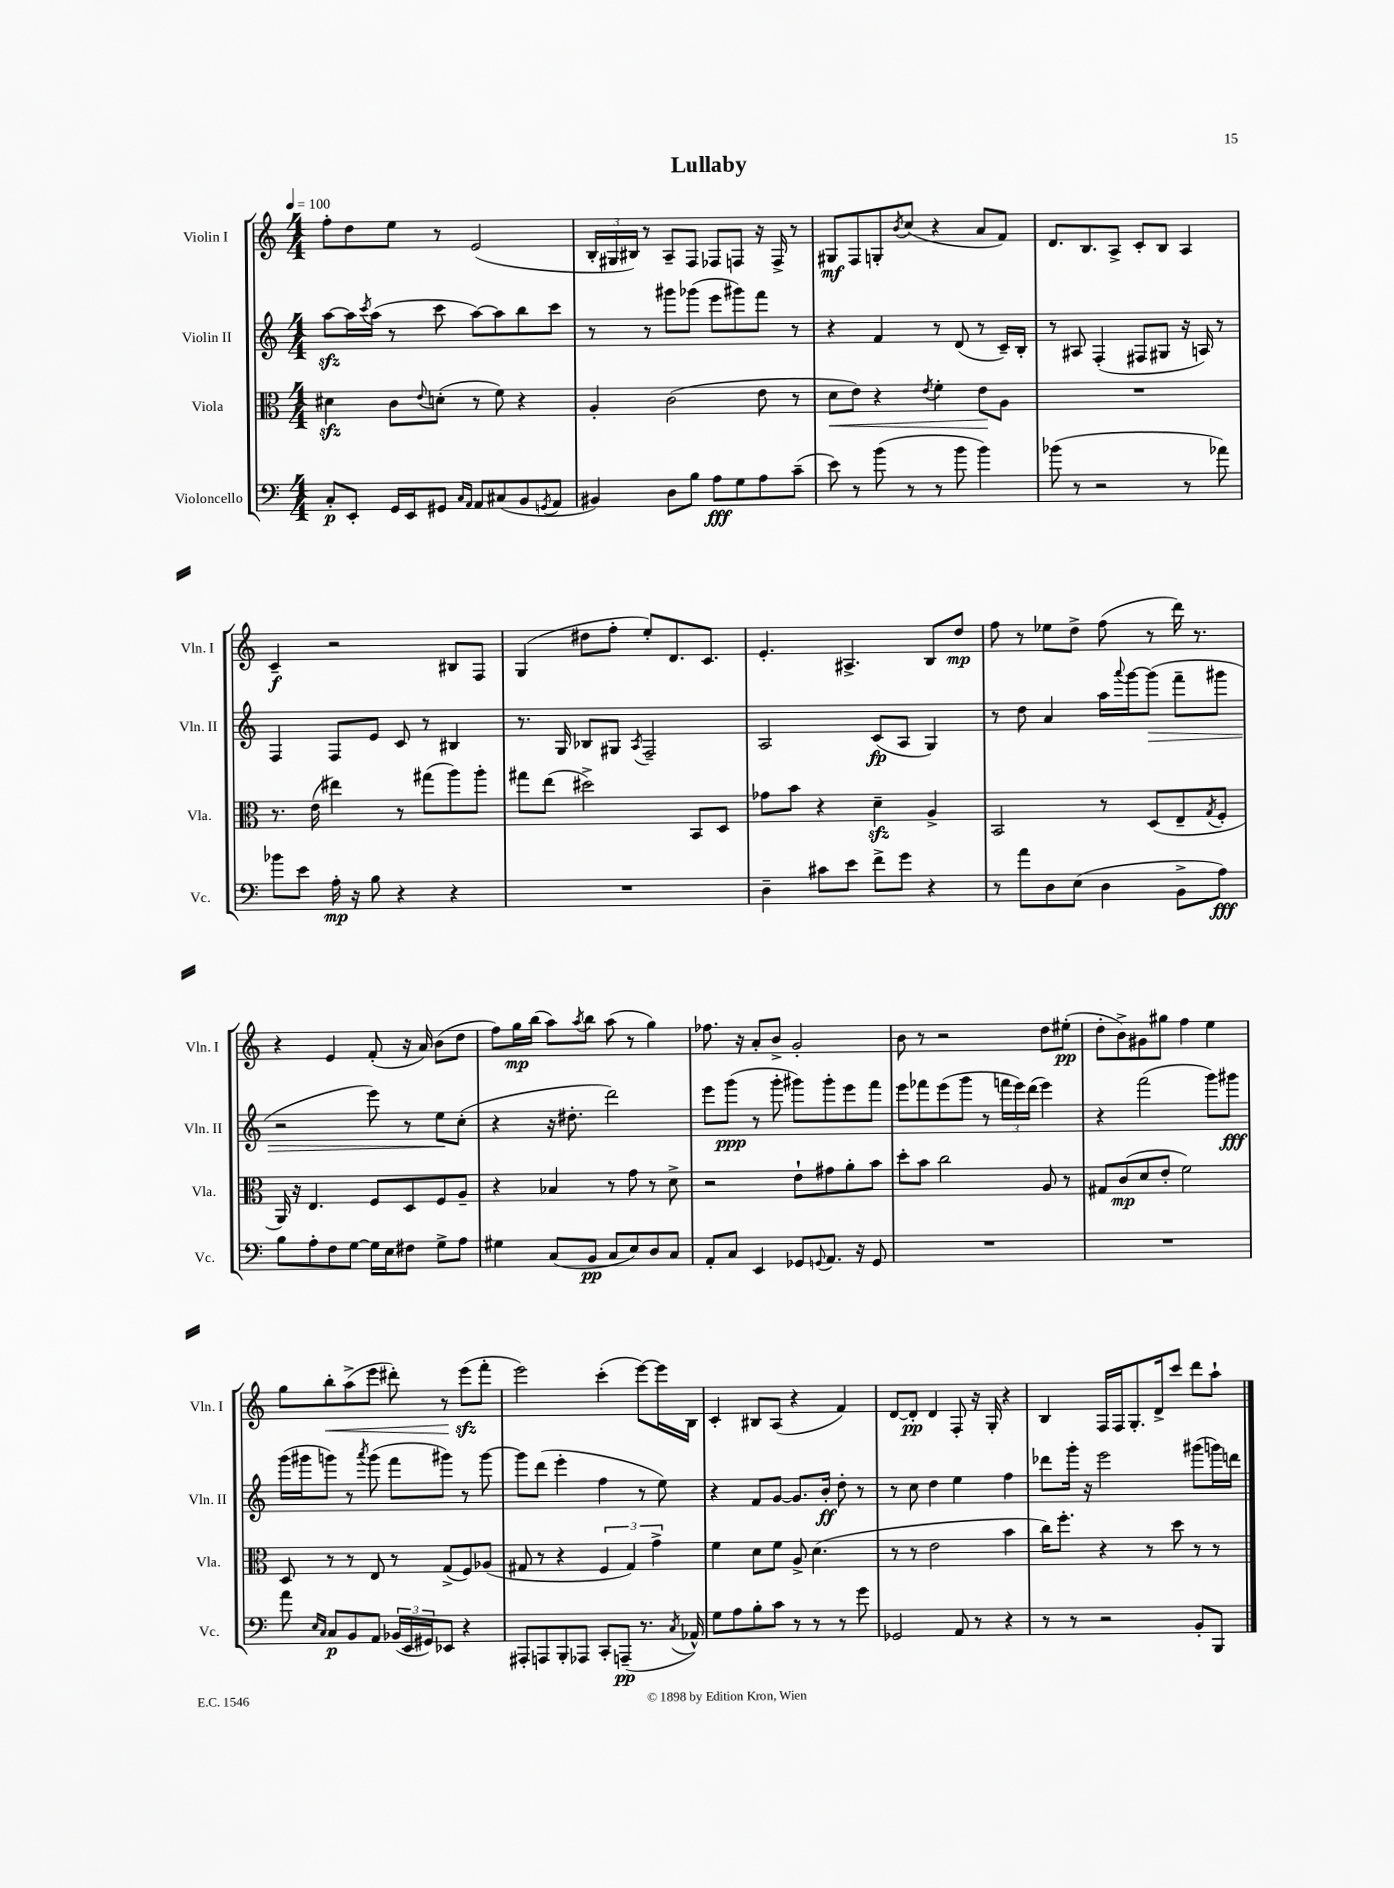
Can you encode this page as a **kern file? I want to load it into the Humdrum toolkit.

**kern	**dynam	**kern	**dynam	**kern	**dynam	**kern	**dynam
*part4	*part4	*part3	*part3	*part2	*part2	*part1	*part1
*staff4	*staff4	*staff3	*staff3	*staff2	*staff2	*staff1	*staff1
*I"Violoncello	*	*I"Viola	*	*I"Violin II	*	*I"Violin I	*
*I'Vc.	*	*I'Vla.	*	*I'Vln. II	*	*I'Vln. I	*
*clefF4	*	*clefC3	*	*clefG2	*	*clefG2	*
*k[]	*	*k[]	*	*k[]	*	*k[]	*
*M4/4	*	*M4/4	*	*M4/4	*	*M4/4	*
*MM100	*	*MM100	*	*MM100	*	*MM100	*
=1	=1	=1	=1	=1	=1	=1	=1
8C'/L	p	4d#Xzz\	.	[8aazz\L	.	8ff'\L	.
8EE'/J	.	.	.	16aa\L]	.	8dd\	.
.	.	.	.	8qccc/	.	.	.
.	.	.	.	(16aa\JJ	.	.	.
16GG/LL	.	8c\L	.	8r	.	8ee\J	.
16EE/J	.	.	.	.	.	.	.
.	.	8qqe/	.	.	.	.	.
8GG#X/J	.	(8dn'\J	.	8ccc\	.	8r	.
16qqC/LL	.	.	.	.	.	.	.
16qqAA/JJ	.	.	.	.	.	.	.
8AA/L	.	8r	.	[8aa\L)	.	(2e/	.
(8C#X/	.	8f\)	.	8aa\]	.	.	.
8BB/	.	4r	.	8bb\	.	.	.
8qGGn/	.	.	.	.	.	.	.
8AA/J	.	.	.	8ccc\J	.	.	.
=2	=2	=2	=2	=2	=2	=2	=2
4BB#X/)	.	4A'/	.	8r	.	24B'/LL	.
.	.	.	.	.	.	24G#X/	.
.	.	.	.	.	.	24B#X/JJ)	.
.	.	.	.	8r	.	8r	.
8D\L	.	(2c\	.	8ggg#X\L	.	8A~/L	.
8B\J	.	.	.	(8ggg-X\J	.	8F/J	.
8A\L	fff	.	.	8eee\L	.	8F-X/L	.
8G\	.	.	.	8ggg#X\)	.	8Fn/J	.
8A\	.	8e\	.	8fff\J	.	16r	.
.	.	.	.	.	.	16F^/	.
(8c~\J	.	8r	.	8r	.	8r	.
=3	=3	=3	=3	=3	=3	=3	=3
!	!	!	!LO:HP:b	!	!	!	!
8e\)	.	8d\L	<	4r	.	8G#X/L	mf
8r	.	8e\J)	.	.	.	8F/	.
(8b\	.	4r	.	4f/	.	8Gn'/	.
.	.	.	.	.	.	8qb/	.
8r	.	.	.	.	.	(8cc/J	.
.	.	8qe/	.	.	.	.	.
8r	.	4f'\	.	8r	.	4r	.
8b\	.	.	.	(8d/	.	.	.
4b\)	.	8e\L	.	8r	.	8a/L	.
.	.	8A\J	[	16c~/LL)	.	8f/J)	.
.	.	.	.	16B'/JJ	.	.	.
=4	=4	=4	=4	=4	=4	=4	=4
(8b-X\	.	1r	.	8r	.	8.d/L	.
8r	.	.	.	8A#X/	.	.	.
.	.	.	.	.	.	8.B/	.
2r	.	.	.	(4F'/	.	.	.
.	.	.	.	.	.	8A^/J	.
.	.	.	.	8F#X/L	.	8c'/L	.
.	.	.	.	8G#X/J	.	8B/J	.
8r	.	.	.	16r	.	4A/	.
.	.	.	.	16An/)	.	.	.
8a-X\)	.	.	.	8r	.	.	.
!!LO:LB:g=z
=5	=5	=5	=5	=5	=5	=5	=5
8b-X\L	.	8.r	.	4F/	.	4c~/	f
8e\J	.	.	.	.	.	.	.
.	.	(16e\	.	.	.	.	.
16A'\	mp	4ee#X\)	.	8F/L	.	2r	.
16r	.	.	.	.	.	.	.
8B\	.	.	.	8e/J	.	.	.
4r	.	8r	.	8c/	.	.	.
.	.	(8gg#X\L	.	8r	.	.	.
4r	.	8aa\)	.	4B#X/	.	8B#X/L	.
.	.	8aa'\J	.	.	.	8F/J	.
=6	=6	=6	=6	=6	=6	=6	=6
1r	.	8gg#X\L	.	8.r	.	(4G/	.
.	.	(8ee\J	.	.	.	.	.
.	.	.	.	16G/	.	.	.
.	.	2dd#X^\)	.	8B-X/L	.	8dd#X\L	.
.	.	.	.	8G#X/J	.	8ff'\J	.
.	.	.	.	8qA/	.	.	.
.	.	.	.	2F~/	.	8ee'/L)	.
.	.	.	.	.	.	8.d/	.
.	.	8BB/L	.	.	.	.	.
.	.	.	.	.	.	8.c/J	.
.	.	8D/J	.	.	.	.	.
=7	=7	=7	=7	=7	=7	=7	=7
4D~\	.	8g-X\L	.	2A/	.	4.e'/	.
.	.	8b\J	.	.	.	.	.
8c#X\L	.	4r	.	.	.	.	.
8e\J	.	.	.	.	.	4.A#X^/	.
8f^\L	.	4dzz~\	.	(8c/L	fp	.	.
8g\J	.	.	.	8A/J	.	.	.
4r	.	4A^/	.	4G/)	.	8B/L	.
.	.	.	.	.	.	8dd/J	mp
=8	=8	=8	=8	=8	=8	=8	=8
8r	.	2BB/	.	8r	.	8ff\	.
8a\L	.	.	.	8dd\	.	8r	.
8D\	.	.	.	4a/	.	8ee-X\L	.
(8E\J	.	.	.	.	.	8dd^\J	.
4D\	.	8r	.	16aa\LL	.	(8ff\	.
.	.	.	.	8qqaaa/	.	.	.
.	.	.	.	[16ggg\J	.	.	.
!	!	!	!	!	!LO:HP:b	!	!
.	.	(8D/L	.	(8ggg\J]	>	8r	.
8BB^\L	.	8E~/	.	8fff~\L	.	16ddd\)	.
.	.	.	.	.	.	8.r	.
.	.	8qG/	.	.	.	.	.
8A\J)	fff	8F'/J	.	8ggg#X\J	.	.	.
!!LO:LB:g=z
=9	=9	=9	=9	=9	=9	=9	=9
8B\L	.	16AA/)	.	2r	.	4r	.
.	.	16r	.	.	.	.	.
8A'\	.	4.E/	.	.	.	.	.
8F\	.	.	.	.	.	4e/	.
[8G\J	.	.	.	.	.	.	.
16G\LL]	.	8F/L	.	8eee\)	.	(8f'/	.
16E\J	.	.	.	.	.	.	.
8F#X\J	.	8D/	.	8r	.	16r	.
.	.	.	.	.	.	16a/)	.
8G^\L	.	8F/	.	8ee\L	.	(8b\L	.
8A\J	.	8A~/J	.	(8cc'\J	]	8dd\J	.
=10	=10	=10	=10	=10	=10	=10	=10
4G#X\	.	4r	.	4r	.	8ff\L)	.
.	.	.	.	.	.	16gg\L	mp
.	.	.	.	.	.	(16bb\JJ	.
(8C/L	.	4B-X/	.	16r	.	8aa\L)	.
.	.	.	.	8.dd#X'\	.	.	.
.	.	.	.	.	.	8qaa/	.
8BB/J	pp	.	.	.	.	8bb\J	.
8C/L	.	8r	.	2ddd\)	.	(8aa\	.
8E/)	.	8g\	.	.	.	8r	.
8D/	.	8r	.	.	.	4gg\)	.
8C/J	.	8d^\	.	.	.	.	.
=11	=11	=11	=11	=11	=11	=11	=11
8AA'/L	.	2r	.	8eee\L	.	8.ff-X\	.
8C/J	.	.	.	(8ggg\J	ppp	.	.
.	.	.	.	.	.	16r	.
4EE/	.	.	.	8r	.	8a'/L	.
.	.	.	.	8ggg'\	.	8b^/J	.
8GG-X/L	.	8e`\L	.	8ggg#X\L)	.	2g'/	.
8qqGGn/	.	.	.	.	.	.	.
8.AA/J	.	8g#X\	.	8ggg#'\	.	.	.
.	.	8a'\	.	8eee\	.	.	.
16r	.	.	.	.	.	.	.
8GG/	.	8b\J	.	8fff\J	.	.	.
=12	=12	=12	=12	=12	=12	=12	=12
1r	.	8dd'\L	.	8eee\L	.	8b\	.
.	.	8b\J	.	8fff-X\	.	8r	.
.	.	2cc\	.	(8eee\	.	2r	.
.	.	.	.	8ggg\J	.	.	.
.	.	.	.	8r	.	.	.
.	.	.	.	24fffn\LL	.	.	.
.	.	.	.	24eee\)	.	.	.
.	.	.	.	(24ddd\JJ	.	.	.
.	.	8A/	.	4eee\)	.	8dd\L	.
.	.	8r	.	.	.	(8ee#X'\J	pp
=13	=13	=13	=13	=13	=13	=13	=13
1r	.	8G#X/L	.	4r	.	8dd'\L	.
.	.	(8c/	mp	.	.	8b^\)	.
.	.	8d/	.	(2fff\	.	8g#X\	.
.	.	8e'/J	.	.	.	8gg#X\J	.
.	.	2f\)	.	.	.	4ff\	.
.	.	.	.	8ggg\L)	.	4ee\	.
.	.	.	.	8ggg#X\J	fff	.	.
!!LO:LB:g=z
=14	=14	=14	=14	=14	=14	=14	=14
8a\	.	8D/	.	(16ggg\LL	.	8gg\L	.
.	.	.	.	16ggg#X\J	.	.	.
16qqE/LL	.	.	.	.	.	.	.
16qqC/JJ	.	.	.	.	.	.	.
!	!	!	!	!	!	!	!LO:HP:b
8C/L	p	8r	.	8gggn\J)	.	8bb'\	<
8BB/	.	8r	.	8r	.	(8aa^\	.
.	.	.	.	8qaaa/	.	.	.
8AA/J	.	8E/	.	(8ggg\	.	8eee\J	.
(24BB-X/LL	.	8r	.	8fff\L	.	8ddd#X'\)	.
24EE/	.	.	.	.	.	.	.
24GG#X/J)	.	.	.	.	.	.	.
8EE-X/J	.	(8G^/L	.	8ggg#X\J)	.	8r	.
4r	.	8F/)	.	8r	.	(8eeezz\L	.
.	.	(8A-X/J	.	[8ggg#\	.	8fff'\J	[
=15	=15	=15	=15	=15	=15	=15	=15
8AAA#X'/L	.	8G#X/	.	8ggg#\L]	.	2eee\)	.
8AAAn/	.	8r	.	(8ddd\J	.	.	.
8BBB'/	.	4r	.	4eee'\	.	.	.
8AAA-X/J	.	.	.	.	.	.	.
8CC'/L	.	6F/	.	4ff\	.	(4ccc'\	.
(8AAAn~/J	pp	.	.	.	.	.	.
.	.	6G#/)	.	.	.	.	.
8.r	.	.	.	8r	.	[8eee\L)	.
.	.	6g^\	.	.	.	.	.
.	.	.	.	8ee\)	.	16eee\L]	.
8qC/	.	.	.	.	.	.	.
16AA-X^^/)	.	.	.	.	.	16B\JJ	.
=16	=16	=16	=16	=16	=16	=16	=16
8G\L	.	4f\	.	4r	.	4c'/	.
8A\	.	.	.	.	.	.	.
8B'\	.	8d\L	.	8f/L	.	8B#X/L	.
8c\J	.	8f\J	.	[8g/J	.	(8A/J	.
8r	.	8A^/	.	8.g/L]	.	4r	.
8r	.	(4.d\	.	.	.	.	.
.	.	.	.	16b'/Jk	ff	.	.
8r	.	.	.	8dd'\	.	4f/)	.
8g\	.	.	.	8r	.	.	.
=17	=17	=17	=17	=17	=17	=17	=17
2GG-X/	.	8r	.	8r	.	[8d/L	.
.	.	8r	.	8cc\	.	8d'/J]	pp
.	.	2e\	.	4dd\	.	4d/	.
8AA/	.	.	.	4ee\	.	8F'/	.
8r	.	.	.	.	.	16r	.
.	.	.	.	.	.	16G'/	.
4r	.	4b\	.	4ff\	.	4r	.
=18	=18	=18	=18	=18	=18	=18	=18
8r	.	16cc\KL)	.	8ddd-X\L	.	4B/	.
.	.	8.ff'\J	.	.	.	.	.
8r	.	.	.	16ggg'\Jk	.	.	.
.	.	.	.	16r	.	.	.
2r	.	4r	.	2eee\	.	16F/LL	.
.	.	.	.	.	.	16F/J	.
.	.	.	.	.	.	8.G'/	.
.	.	8r	.	.	.	.	.
.	.	.	.	.	.	16d^/k	.
.	.	8dd\	.	.	.	8ccc/J	.
8BB'/L	.	8r	.	(8ggg#X\L	.	8ddd\L	.
8BBB/J	.	8r	.	16gggn\L)	.	8aa`\J	.
.	.	.	.	16dddn\JJ	.	.	.
==	==	==	==	==	==	==	==
*-	*-	*-	*-	*-	*-	*-	*-
